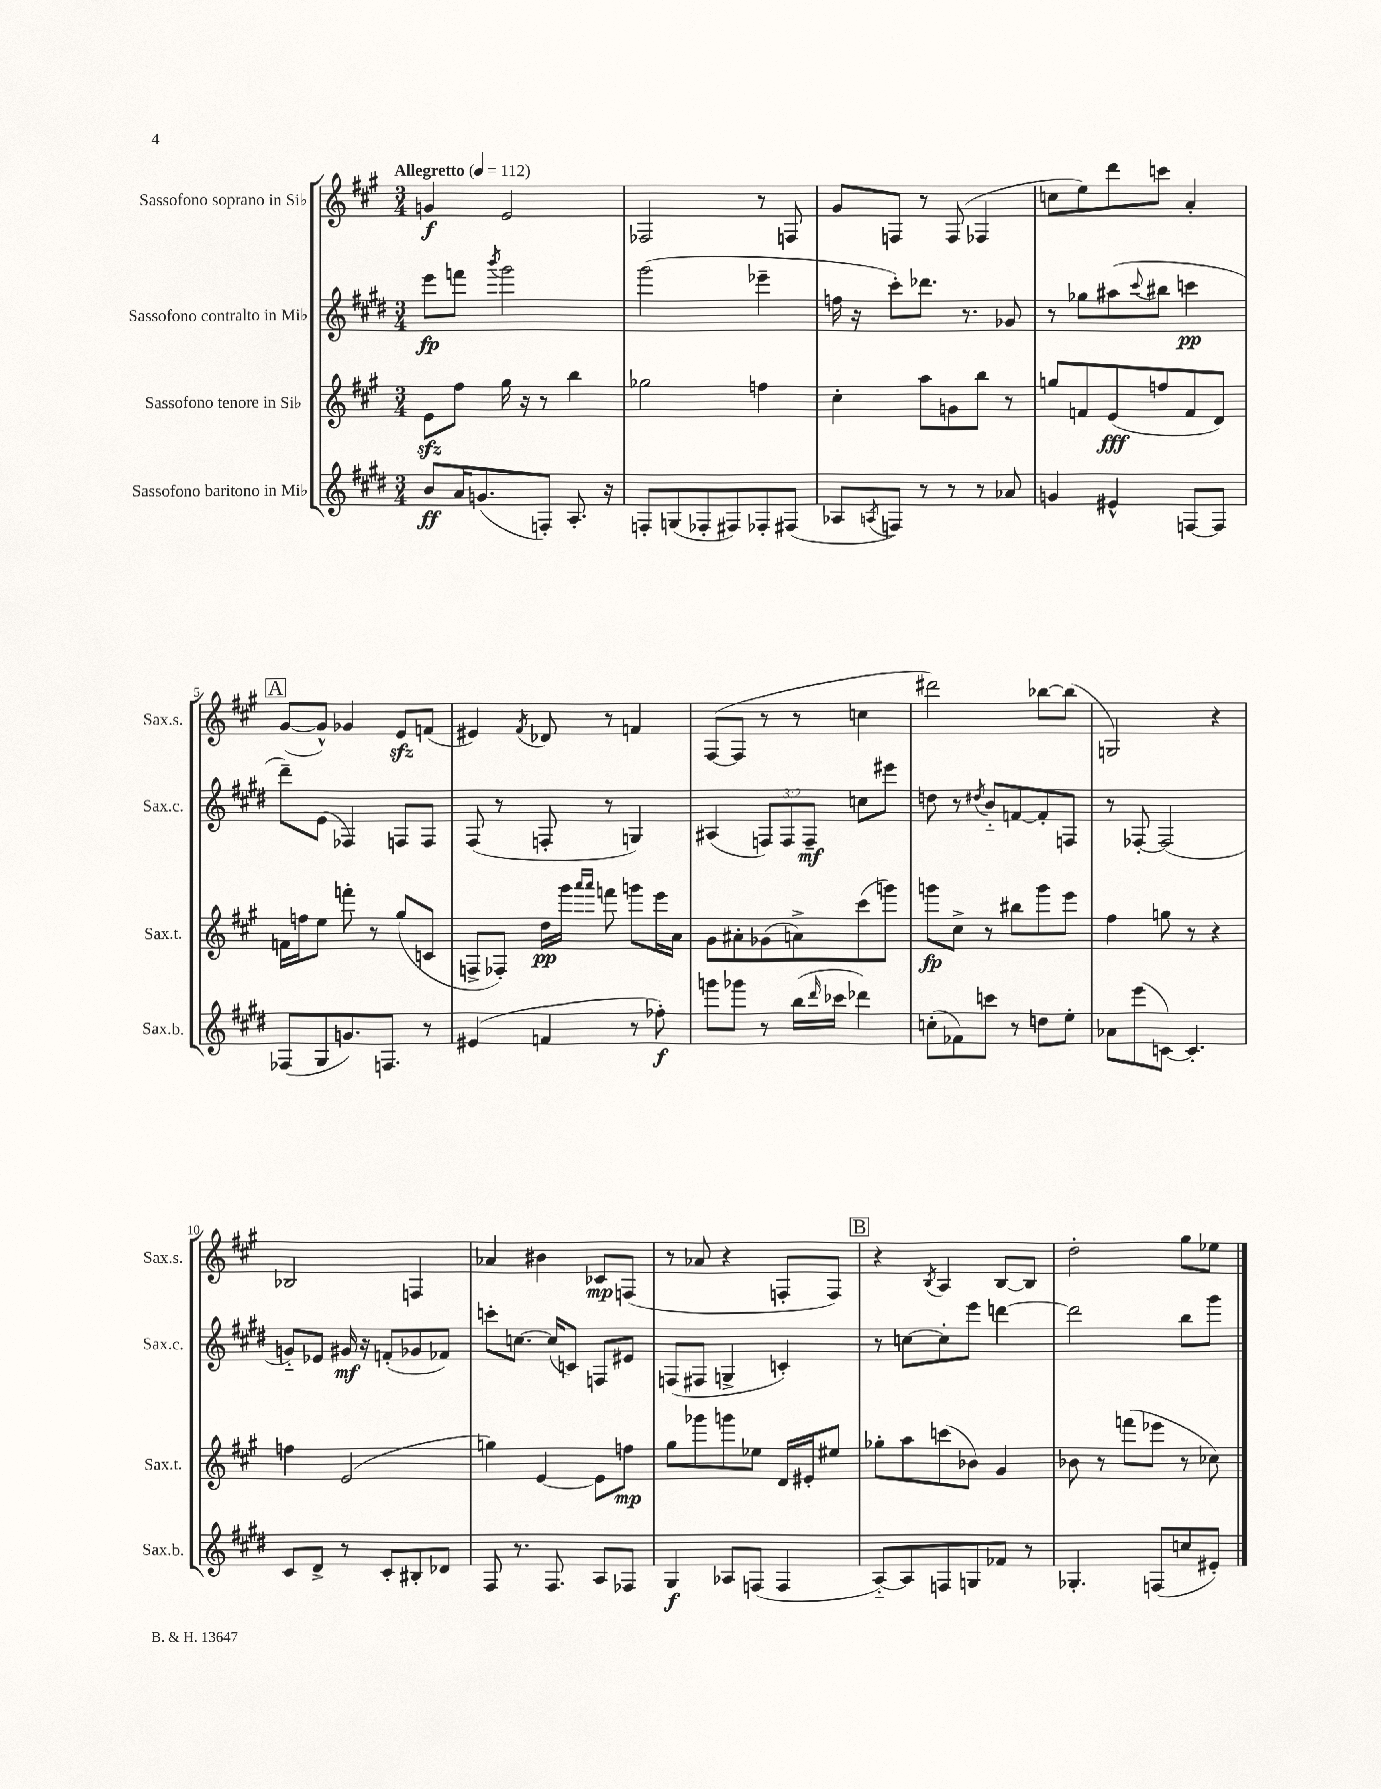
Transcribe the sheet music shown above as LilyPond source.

<<
\new StaffGroup <<
\new Staff = "s0" \with { instrumentName = "Sassofono soprano in Sib" shortInstrumentName = "Sax.s." } {
    \clef treble \key a \major \numericTimeSignature \time 3/4 \tempo "Allegretto" 4 = 112
    g'4\f e'2 |
    fes2 r8 f8 |
    gis'8 f8 r8 f8( fes4 |
    c''8 e''8) d'''8 c'''8 a'4-. |
    \mark \markup { \box "A" } gis'8~( gis'8-^) ges'4 e'8\sfz f'8( |
    eis'4) \acciaccatura { fis'8 } des'8 r8 f'4 |
    fis8~( fis8 r8 r8 c''4 |
    dis'''2) bes''8~ bes''8( |
    g2) r4 |
    bes2 f4 |
    aes'4 bis'4 ces'8\mp f8( |
    r8 aes'8 r4 f8-. f8) |
    \mark \markup { \box "B" } r4 \acciaccatura { b8 } a4 b8~ b8 |
    d''2-. gis''8 ees''8 \bar "|." |
}
\new Staff = "s1" \with { instrumentName = "Sassofono contralto in Mib" shortInstrumentName = "Sax.c." } {
    \clef treble \key e \major \numericTimeSignature \time 3/4 \override Staff.TupletNumber.text = #tuplet-number::calc-fraction-text
    e'''8\fp f'''8 \acciaccatura { b'''8 } gis'''2 |
    gis'''2( ees'''4-- |
    f''16 r16 cis'''8-.) des'''8. r8. ges'8 |
    r8 ges''8 ais''8( \appoggiatura { cis'''8 } bis''8 c'''4\pp |
    \mark \markup { \box "A" } dis'''8--) e'8( fes4) f8 f8 |
    fis8( r8 f8-. r8 g4) |
    ais4( \tuplet 3/2 { f8) f8 f8--\mf } c''8 eis'''8 |
    d''8 r8 \acciaccatura { dis''8 } b'8-_ f'8~ f'8-. f8 |
    r8 fes8~-. fes2( |
    g'8-_) ees'8 gis'16\mf r16 f'8-.( ges'8 fes'8) |
    c'''8-. c''8.~ c''16( c'8) f8 eis'8 |
    f8( fis8 g4-> c'4-.) |
    \mark \markup { \box "B" } r8 c''8~ c''8-. e'''8 d'''4~ |
    d'''2 b''8 gis'''8 \bar "|." |
}
\new Staff = "s2" \with { instrumentName = "Sassofono tenore in Sib" shortInstrumentName = "Sax.t." } {
    \clef treble \key a \major \numericTimeSignature \time 3/4
    e'8\sfz fis''8 gis''16 r16 r8 b''4 |
    ges''2 f''4 |
    cis''4-. a''8 g'8 b''8 r8 |
    g''8 f'8 e'8\fff( f''8 f'8 d'8) |
    \mark \markup { \box "A" } f'16 f''16 e''8 f'''8-. r8 gis''8( c'8 |
    f8-> fes8-.) d''16\pp gis'''16 \grace { a'''16 a'''16 } f'''8 g'''8 e'''16 a'16 |
    gis'8 ais'8-. ges'8( a'8->) cis'''8( g'''8) |
    g'''8\fp cis''8-> r8 bis''8 g'''8 e'''8 |
    fis''4 g''8 r8 r4 |
    f''4 e'2( |
    g''4) e'4~ e'8 f''8\mp |
    gis''8 ges'''8 g'''8 ees''8 d'16 eis'16-. eis''8 |
    \mark \markup { \box "B" } ges''8-. a''8 c'''8( bes'8) gis'4 |
    bes'8 r8 f'''8( ees'''8 r8 ces''8) \bar "|." |
}
\new Staff = "s3" \with { instrumentName = "Sassofono baritono in Mib" shortInstrumentName = "Sax.b." } {
    \clef treble \key e \major \numericTimeSignature \time 3/4
    b'8\ff a'16 g'8.( f8-.) a8.-. r16 |
    f8-. g8( fes8-. fis8) fes8-. fis8( |
    aes8 \acciaccatura { a8 } f8) r8 r8 r8 aes'8 |
    g'4 eis'4-^ f8~ f8 |
    \mark \markup { \box "A" } fes8( gis8 g'8.) f8. r8 |
    eis'4( f'4 r8 fes''8-.\f) |
    g'''8 ges'''8 r8 b''16( \grace { dis'''16 } ces'''16 des'''4) |
    c''8-.( fes'8) c'''8 r8 d''8 e''8-. |
    aes'8 e'''8( c'8~) c'4.-. |
    cis'8 dis'8-> r8 cis'8-. bis8-. des'8 |
    fis8 r8. fis8. a8 fes8 |
    gis4\f aes8 f8( f4 |
    \mark \markup { \box "B" } a8~-_) a8 f8 g8 fes'8 r8 |
    ges4.-. f8( c''8 eis'8-.) \bar "|." |
}
>>
>>
